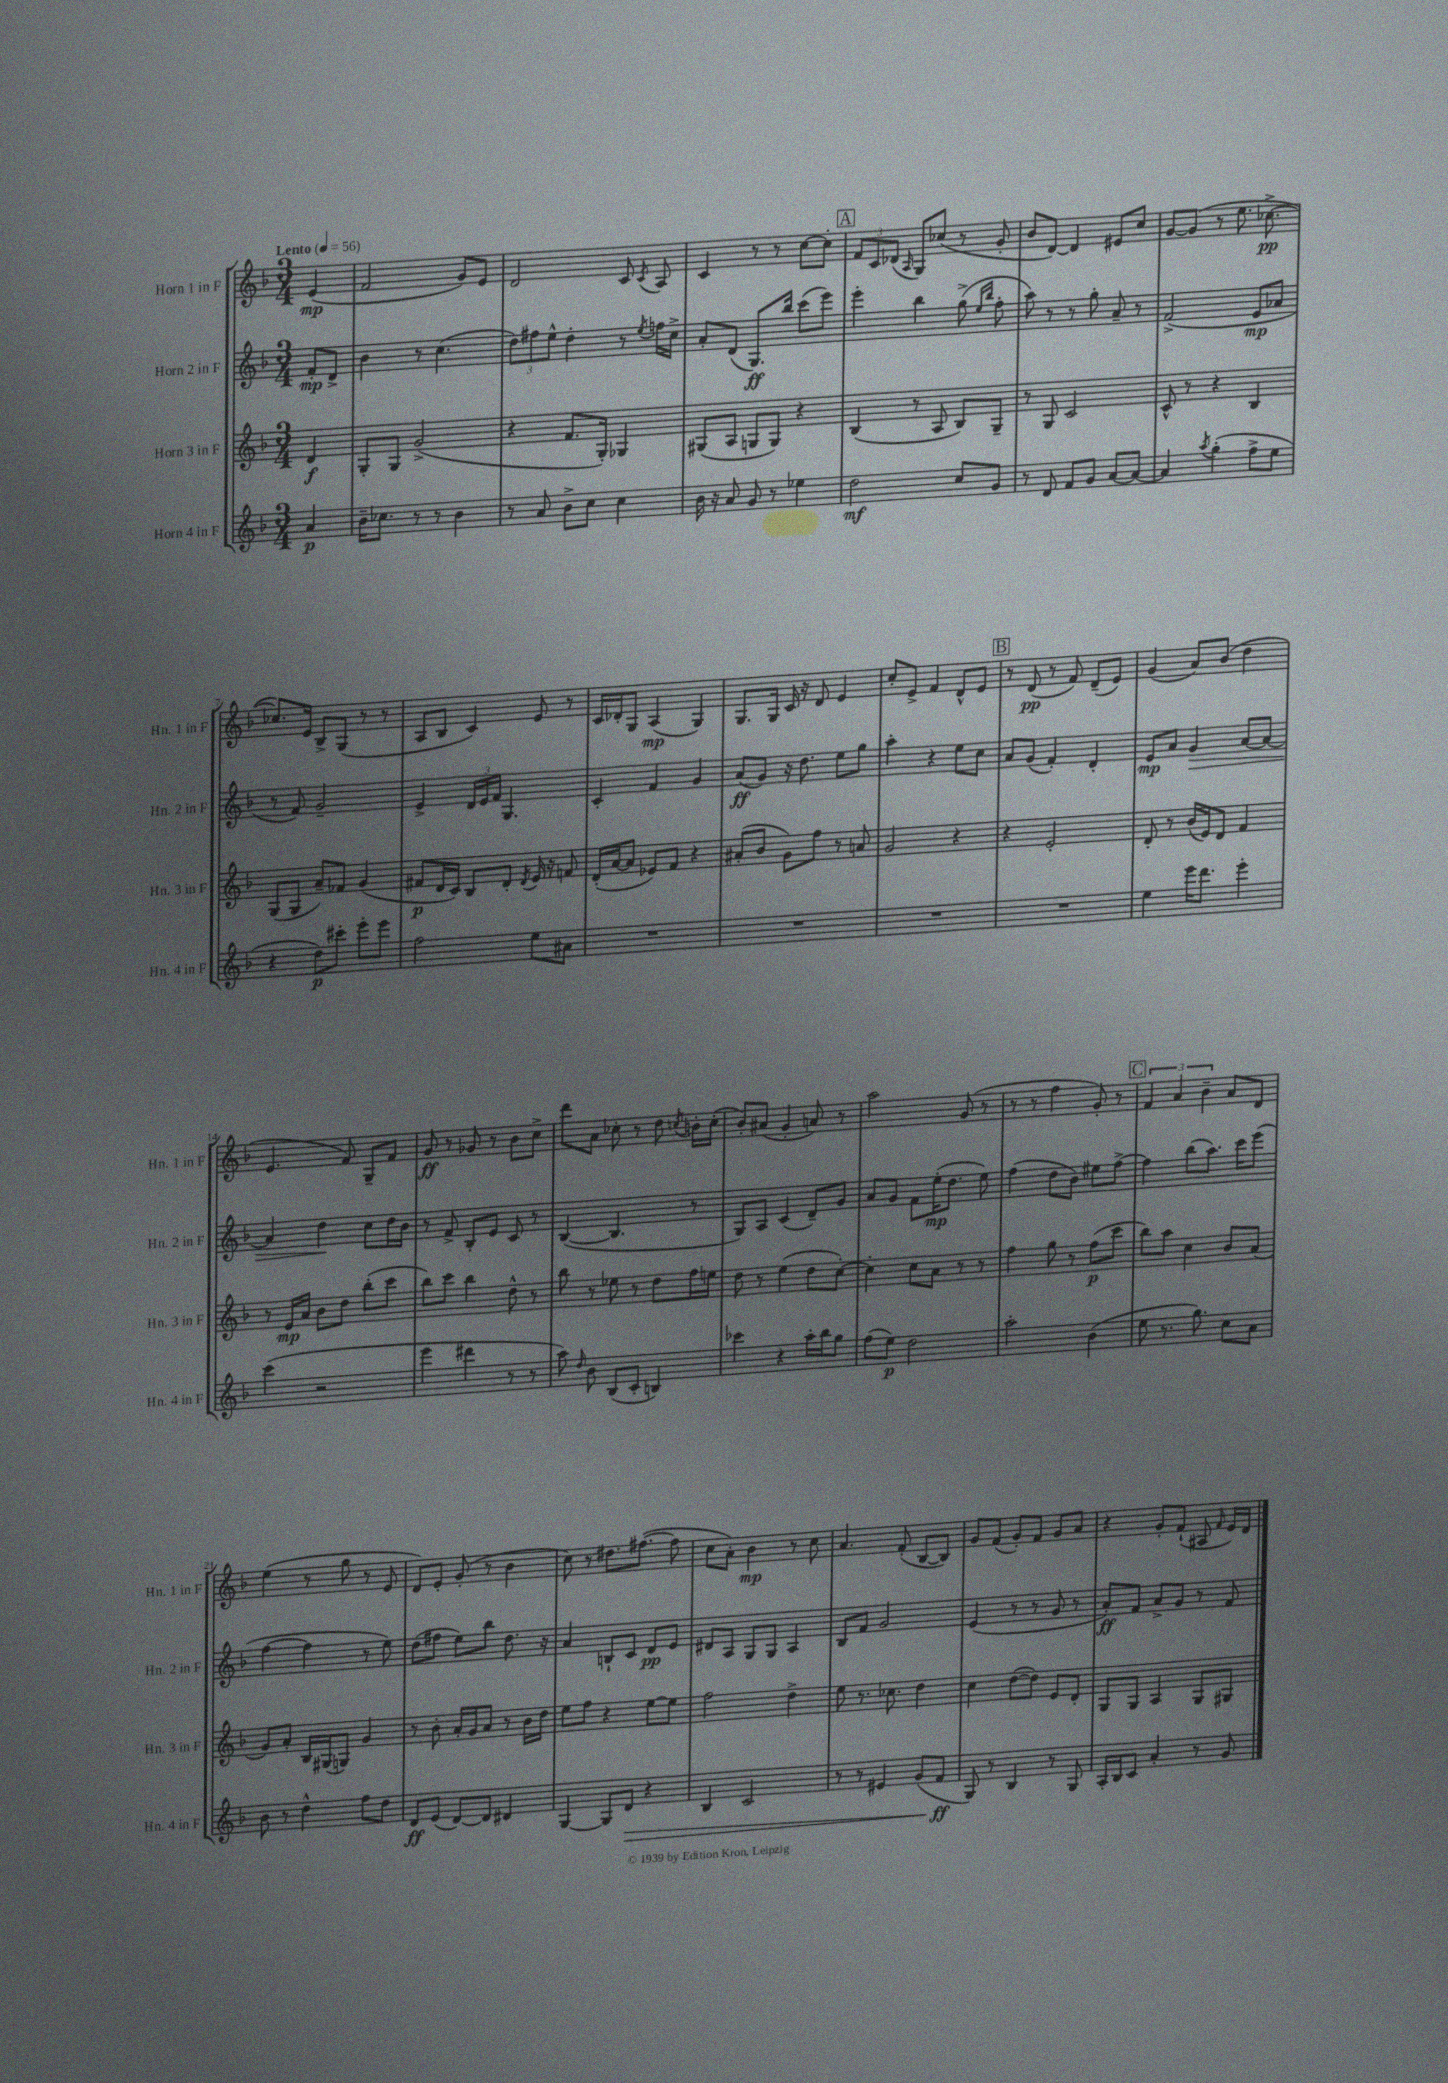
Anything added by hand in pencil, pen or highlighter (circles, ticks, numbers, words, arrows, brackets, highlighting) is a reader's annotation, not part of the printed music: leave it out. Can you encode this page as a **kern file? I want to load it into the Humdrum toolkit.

**kern	**kern	**kern	**kern
*staff4	*staff3	*staff2	*staff1
*clefG2	*clefG2	*clefG2	*clefG2
*k[b-]	*k[b-]	*k[b-]	*k[b-]
*M3/4	*M3/4	*M3/4	*M3/4
*MM56	*MM56	*MM56	*MM56
4a	4d	8f'	(4e
.	.	8d^	.
=	=	=	=
16b-~	8G'	4b-	2f
8.cc-	.	.	.
.	8G	.	.
8r	(2g^	8r	.
8r	.	(4.cc	.
4b-	.	.	8g)
.	.	.	8e
=	=	=	=
8r	4r	12dd)	2d
.	.	12ff#	.
8a	.	.	.
.	.	12ee^^	.
8b-^	8.f	4dd'	.
8cc	.	.	.
.	16G')	.	.
4cc	4G-	8r	8c
.	.	8qee	8qc
.	.	16ff	8A
.	.	16cc^	.
=	=	=	=
16b-	(8G#	8a'	4c
16r	.	.	.
8a	8A	(8d	.
8g	8G	8.G)	8r
8r	8G)	.	8r
.	.	16bb-	.
4ee-	4r	(8ccc	[8cc
.	.	8eee)	8cc']
=	=	=	=
2dd	(4B-	4eee'	12f
.	.	.	12c
.	.	.	(12d-
.	.	.	16qqA
.	8r	4bb-	8G)
.	8A	.	(8cc-
8cc	8B-)	(8gg^	8r
.	.	16qqee	.
.	.	16qqbb-	.
8g	8G~	8ff'	8g'
=	=	=	=
8r	8r	8aa)	8b-
8d	8G	8r	[8d)
8f	2c	8r	4d]
8g	.	8gg'	.
[8a	.	8a~	8e#
8a_	.	8r	8cc
=	=	=	=
4a]	8c^^	(2f^	[8g
.	8r	.	(8g]
8qaa	.	.	.
(4gg'	4r	.	8r
.	.	.	8.ee
8ff^	4B-	8e	.
.	.	.	[8.cc-^
8ee	.	8a-	.
=	=	=	=
4r	(8G	8r	8.cc-])
.	8G	8f)	.
.	.	.	16e
8dd)	8a~)	2g~	8B-^
8ccc#'	8f-	.	(8G
8eee'	(4g	.	8r
8eee	.	.	8r
=	=	=	=
2ff	8f#	4e^	8A
.	16d	.	8B-
.	16c)	.	.
.	8B-	24d	4c)
.	.	24e	.
.	.	24f	.
.	8d'	4.G	.
.	8qd	.	.
8ee	16e	.	8e
.	16r	.	.
8a#	8f	.	8r
=	=	=	=
2.r	(16d'	4c'	16c
.	[16a	.	16d-'
.	8a]	.	8G
.	8e-)	4f	(4A
.	8f	.	.
.	4r	4g	4G)
=	=	=	=
2.r	(8a#'	(8a	8.G
.	8b-	8g)	.
.	.	.	16G
.	8g)	16r	16c
.	.	8.dd	16r
.	8ff	.	8d
.	8r	8ee	4e
.	8a	8gg	.
=	=	=	=
2.r	2g	4aa'	8cc'
.	.	.	8e^
.	.	4r	4f
.	4r	8ee	8d^^
.	.	8cc	8e
=	=	=	=
2.r	4r	8a	8r
.	.	(8g	(8d
.	2e'	4f')	8r
.	.	.	8f)
.	.	4d'	(8d~
.	.	.	8e)
=	=	=	=
4ee	8d'	8e	(4g
.	8r	8a	.
16eee	(16b-	4g	8a)
8.ddd	16e)	.	.
.	8d	.	(8b-
4eee'	4f	[8a	4dd
.	.	8a_	.
=	=	=	=
(4ccc	8r	4a]	4.e
.	16e	.	.
.	16a	.	.
2r	8b-	4dd	.
.	8dd	.	8f)
.	(8bb-'	8cc	8G~
.	8ccc	16dd	8f
.	.	16b-	.
=	=	=	=
4eee	8bb-)	8r	8g
.	8ccc	8f^	8r
4ddd#	4bb-	8B-'	8g-
.	.	8e	8r
8r	8dd^^	8c	8b-
8r	8r	8r	8cc^
=	=	=	=
8aa)	8bb-	([4B-	8ddd
16qqdd	.	.	.
8b-	8r	.	8a
(8B-	8ee-	4.B-]	8cc-'
8c'	8r	.	8r
4B)	8dd	.	8dd
.	.	.	8qcc
.	16ff	8r	16b'
.	16ee	.	(16cc'
=	=	=	=
4ccc-	8dd	8G)	8b-')
.	8r	8A	(8a#
4r	(4ee	(4c	4g'
16aa'	8dd	8d~)	8a)
16bb-	.	.	.
8gg	[8cc')	8g	8r
=	=	=	=
(8ff	4cc']	8a	2aa
8ee)	.	8g	.
2dd	8cc	8f	.
.	8a	(16ee'	.
.	.	8.dd	.
.	8r	.	(8g
.	8r	8ee)	8r
=	=	=	=
2aa'	4ff	(4ff	8r
.	.	.	8r
.	8gg	8dd	4ff
.	8r	8b-)	.
(4b-	(8ff	8ee#	8g')
.	8ccc	[8ff^	8r
=	=	=	=
8ee	8bb-)	4ff]	6f
8.r	8aa	.	.
.	.	.	6a
.	4cc	(8bb-	.
8.gg)	.	.	.
.	.	.	6b-~
.	.	8.aa)	.
8cc	8b-	.	8a
.	.	16ccc	.
8a	(8a	(8eee	8d
=	=	=	=
8b-	8g)	[4ff	(4ee
8r	8a'	.	.
4dd^^	16B-	4ff]	8r
.	(16G#	.	.
.	8G)	.	8gg
8ff	4g	8r	8r
8dd	.	8ee)	8e
=	=	=	=
8d	8r	(8dd	8d)
(8e	8b-'	8ff#	8e'
[8d)	16a'	8ee)	(8g'
.	16g	.	.
8d]	8a	8bb-	8r
4d#	8r	8.dd	4b-
.	16b-	.	.
.	16dd	16r	.
=	=	=	=
[4G	8ee	4a	8cc)
.	8ff	.	8r
8G]	4r	8B`	8.dd#
8d	.	8c	.
.	.	.	([8.ff#
4r	[8ee	8d	.
.	8ee]	8e	8ff#]
=	=	=	=
4B-	2ff	8d#	8cc
.	.	8A	8a')
2c	.	8G	4b-
.	.	8G	.
.	4dd^	4A	8r
.	.	.	8cc
=	=	=	=
8r	8ee	8B-	4.a
8r	8.r	8f	.
4e#	.	2g	.
.	8.cc-	.	.
.	.	.	(8f'
(8g	4dd	.	[8B-
8f	.	.	8B-])
=	=	=	=
8G)	4cc	(4e	8g
8r	.	.	(8f
4B-	([8dd	8r	8g')
.	8dd])	8r	8f
8r	8e	8g	8g
8G	8d'	8r	8a
=	=	=	=
16A'	8G	8a')	4r
16B-	.	.	.
8c	8G	8f	.
4a'	4A	8a^	8g'
.	.	8g	(8f`
8r	8G	8r	8A#
.	.	.	16qqf
8g	8G#	8f	16e)
.	.	.	16d
==	==	==	==
*-	*-	*-	*-
